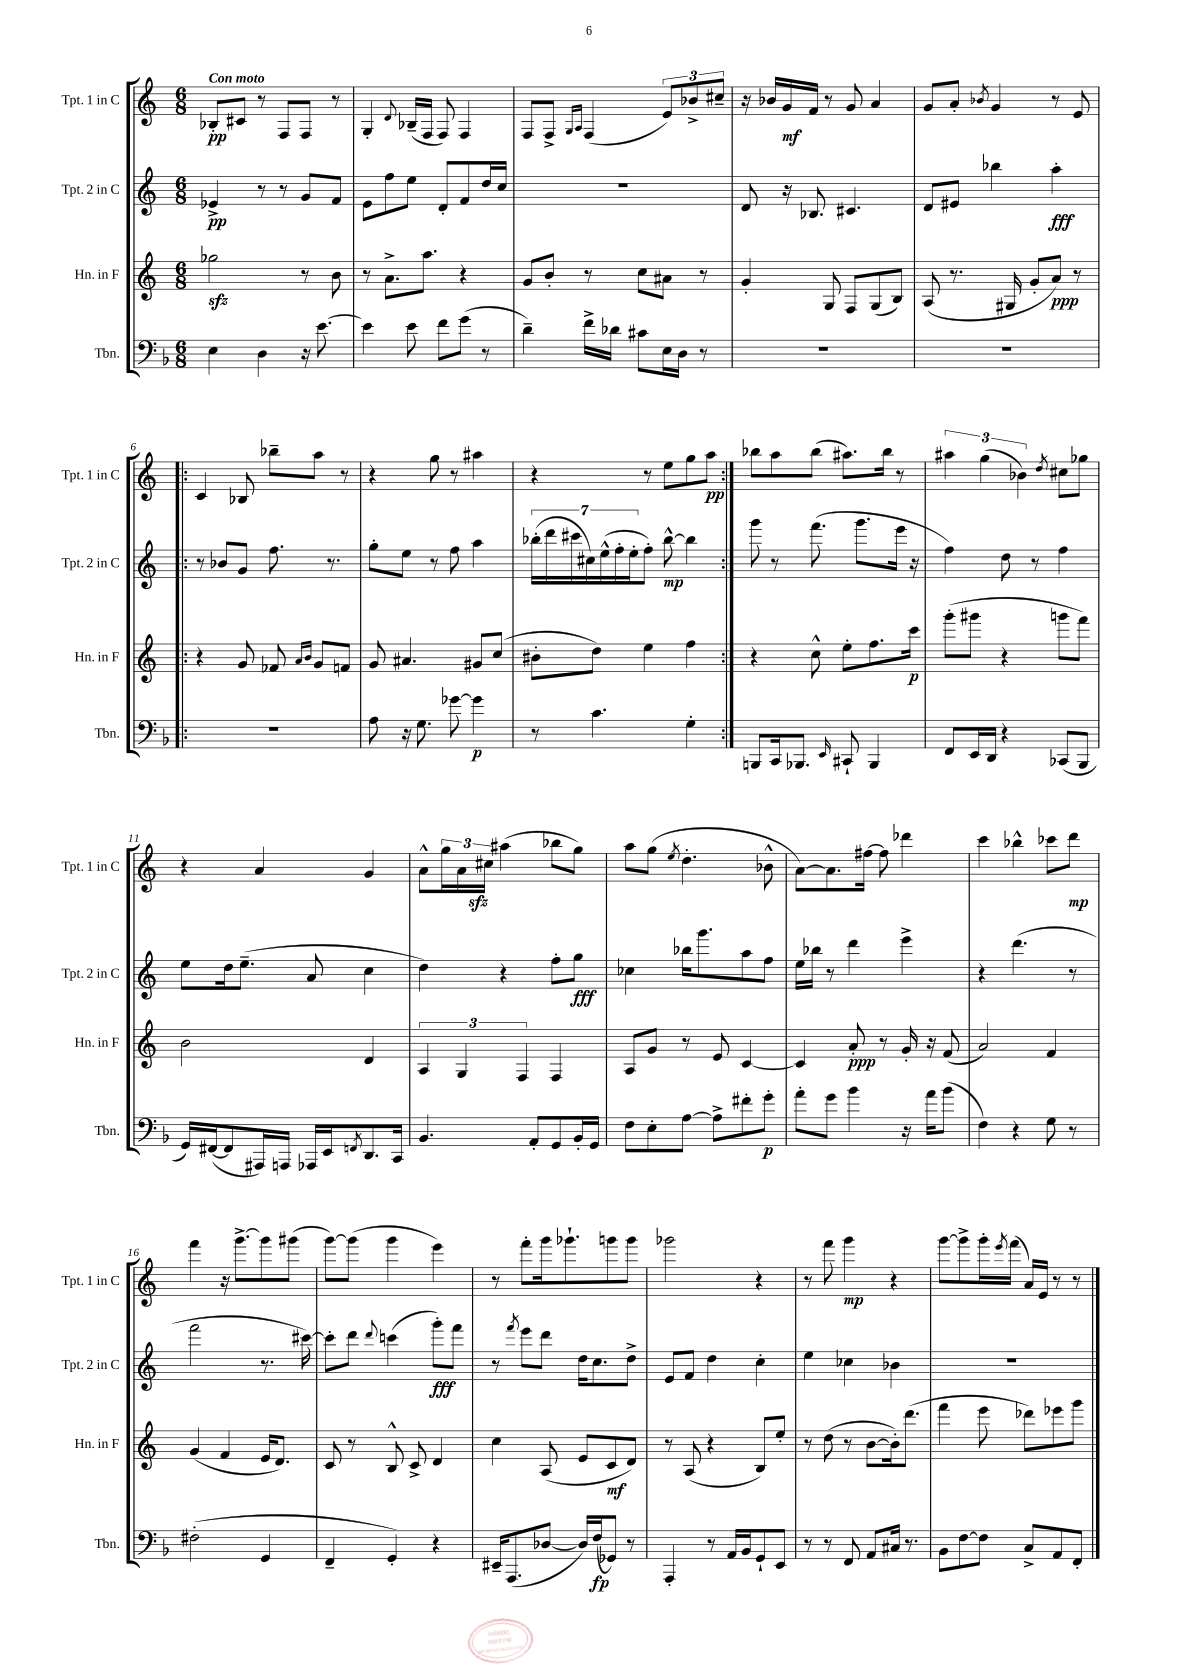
<<
\new StaffGroup <<
\new Staff = "s0" \with { instrumentName = "Tpt. 1 in C" shortInstrumentName = "Tpt. 1 in C" } {
    \clef treble \key c \major \numericTimeSignature \time 6/8 \tempo "Con moto"
    bes8-.\pp cis'8 r8 f8 f8 r8 |
    g4-. \appoggiatura { d'8 } bes16--( f16 f8) f4 |
    f8 f8-> \grace { g16 a16 } f4( \tuplet 3/2 { e'8) bes'8-> cis''8-- } |
    r16 bes'16 g'16\mf f'16 r8 g'8 a'4 |
    g'8 a'8-. \acciaccatura { bes'8 } g'4 r8 e'8 |
    \repeat volta 2 { c'4 bes8 bes''8-- a''8 r8 |
    r4 g''8 r8 ais''4 |
    r4 r8 e''8 g''8 a''8\pp | }
    bes''8 a''8 bes''8( ais''8.) bes''16 r8 |
    \tuplet 3/2 { ais''4 g''4( bes'4) } \acciaccatura { d''8 } cis''8 ges''8 |
    r4 a'4 g'4 |
    a'8-^ \tuplet 3/2 { g''16 a'16 cis''16\sfz } ais''4( bes''8 g''8) |
    a''8 g''8( \acciaccatura { e''8 } d''4.-. bes'8-^ |
    a'8~) a'8. fis''16~ fis''8 des'''4 |
    c'''4 bes''4-^ ces'''8 d'''8\mp |
    f'''4 r16 g'''8.~-> g'''8 gis'''8( |
    g'''8~) g'''8( g'''4 e'''4) |
    r8 f'''8-. g'''16 ges'''8.-! g'''8 g'''8 |
    ges'''2 r4 |
    r8 f'''8 g'''4\mp r4 |
    g'''8~ g'''8-> g'''16-. \acciaccatura { e'''8 } f'''16( a'16) e'16 r8 r8 \bar "|." |
}
\new Staff = "s1" \with { instrumentName = "Tpt. 2 in C" shortInstrumentName = "Tpt. 2 in C" } {
    \clef treble \key c \major \numericTimeSignature \time 6/8
    ees'4->\pp r8 r8 g'8 f'8 |
    e'8 f''8 e''8 d'8-. f'8 d''16 c''16 |
    R2. |
    d'8 r16 bes8. cis'4. |
    d'8 eis'8 bes''4 a''4-.\fff |
    \repeat volta 2 { r8 bes'8 g'8 f''8. r8. |
    g''8-. e''8 r8 f''8 a''4 |
    \tuplet 7/4 { bes''16-.( d'''16 cis'''16 cis''16) e''16-^( f''16-. e''16-. } f''8-.) bes''8~-^\mp bes''4 | }
    g'''8 r8 f'''8.( g'''8. e'''16 r16 |
    f''4) d''8 r8 f''4 |
    e''8 d''16 e''8.--( a'8 c''4 |
    d''4) r4 f''8-. g''8\fff |
    ces''4 bes''16 g'''8. a''8 f''8 |
    e''16 bes''16 r8 d'''4 e'''4-> |
    r4 d'''4.( r8 |
    f'''2 r8. cis'''16~) |
    cis'''8-. d'''8 \appoggiatura { d'''8 } c'''4( g'''8-.\fff) f'''8 |
    r8 \acciaccatura { f'''8 } e'''8 d'''8 d''16 c''8. d''8-> |
    e'8 f'8 d''4 c''4-. |
    e''4 ces''4 bes'4 |
    R2. \bar "|." |
}
\new Staff = "s2" \with { instrumentName = "Hn. in F" shortInstrumentName = "Hn. in F" } {
    \clef treble \key c \major \numericTimeSignature \time 6/8
    ges''2\sfz r8 b'8 |
    r8 a'8.-> a''8. r4 |
    g'8 b'8-. r8 c''8 ais'8 r8 |
    g'4-. g8 f8 g8( b8) |
    a8( r8. gis16 g'8-. a'8\ppp) r8 |
    \repeat volta 2 { r4 g'8 fes'8 \grace { a'16 b'16 } g'8 f'8 |
    g'8 ais'4. gis'8 c''8( |
    bis'8-. d''8) e''4 f''4 | }
    r4 c''8-^ e''8-. f''8. c'''16\p |
    g'''8-.( gis'''8 r4 g'''8 f'''8) |
    b'2 d'4 |
    \tuplet 3/2 { a4 g4 f4 } f4 |
    a8 g'8 r8 e'8 c'4~ |
    c'4 a'8-.\ppp r8 g'16-. r16 f'8( |
    a'2) f'4 |
    g'4( f'4 e'16 d'8.) |
    c'8 r8 b8-^ c'8-> d'4 |
    c''4 a8( e'8 c'8\mf d'8) |
    r8 a8( r4 b8) e''8-. |
    r8 d''8( r8 b'8~ b'16-.) d'''8.( |
    f'''4 e'''8 des'''8) ees'''8 g'''8 \bar "|." |
}
\new Staff = "s3" \with { instrumentName = "Tbn." shortInstrumentName = "Tbn." } {
    \clef bass \key f \major \numericTimeSignature \time 6/8
    e4 d4 r16 e'8.~ |
    e'4 e'8 f'8 g'8( r8 |
    d'4--) f'16-> des'16 cis'8 e16 d16 r8 |
    R2. |
    R2. |
    \repeat volta 2 { R2. |
    a8 r16 g8. ges'8~ ges'4\p |
    r8 c'4. g4-. | }
    b,,8 c,16 bes,,8. \grace { e,16 } cis,8-! bes,,4 |
    f,8 e,16 d,16 r4 ces,8( bes,,8 |
    g,16) fis,16~( fis,8 ais,,16) a,,16 aes,,16 e,16 \acciaccatura { f,8 } d,8. c,16 |
    bes,4. a,8-. g,8 bes,16-. g,16 |
    f8 e8-. a8~ a8-> fis'8-. g'8-.\p |
    a'8-. g'8 bes'4 r16 a'16 bes'8( |
    f4) r4 g8 r8 |
    fis2-.( g,4 |
    f,4-- g,4-.) r4 |
    eis,16-- a,,8.( des8~ des16) f16\fp( ges,8) r8 |
    a,,4-. r8 a,16 bes,16 g,8-! e,8 |
    r8 r8 f,8 a,8 cis16 r8. |
    bes,8 f8~ f8 c8-> a,8 f,8-. \bar "|." |
}
>>
>>
